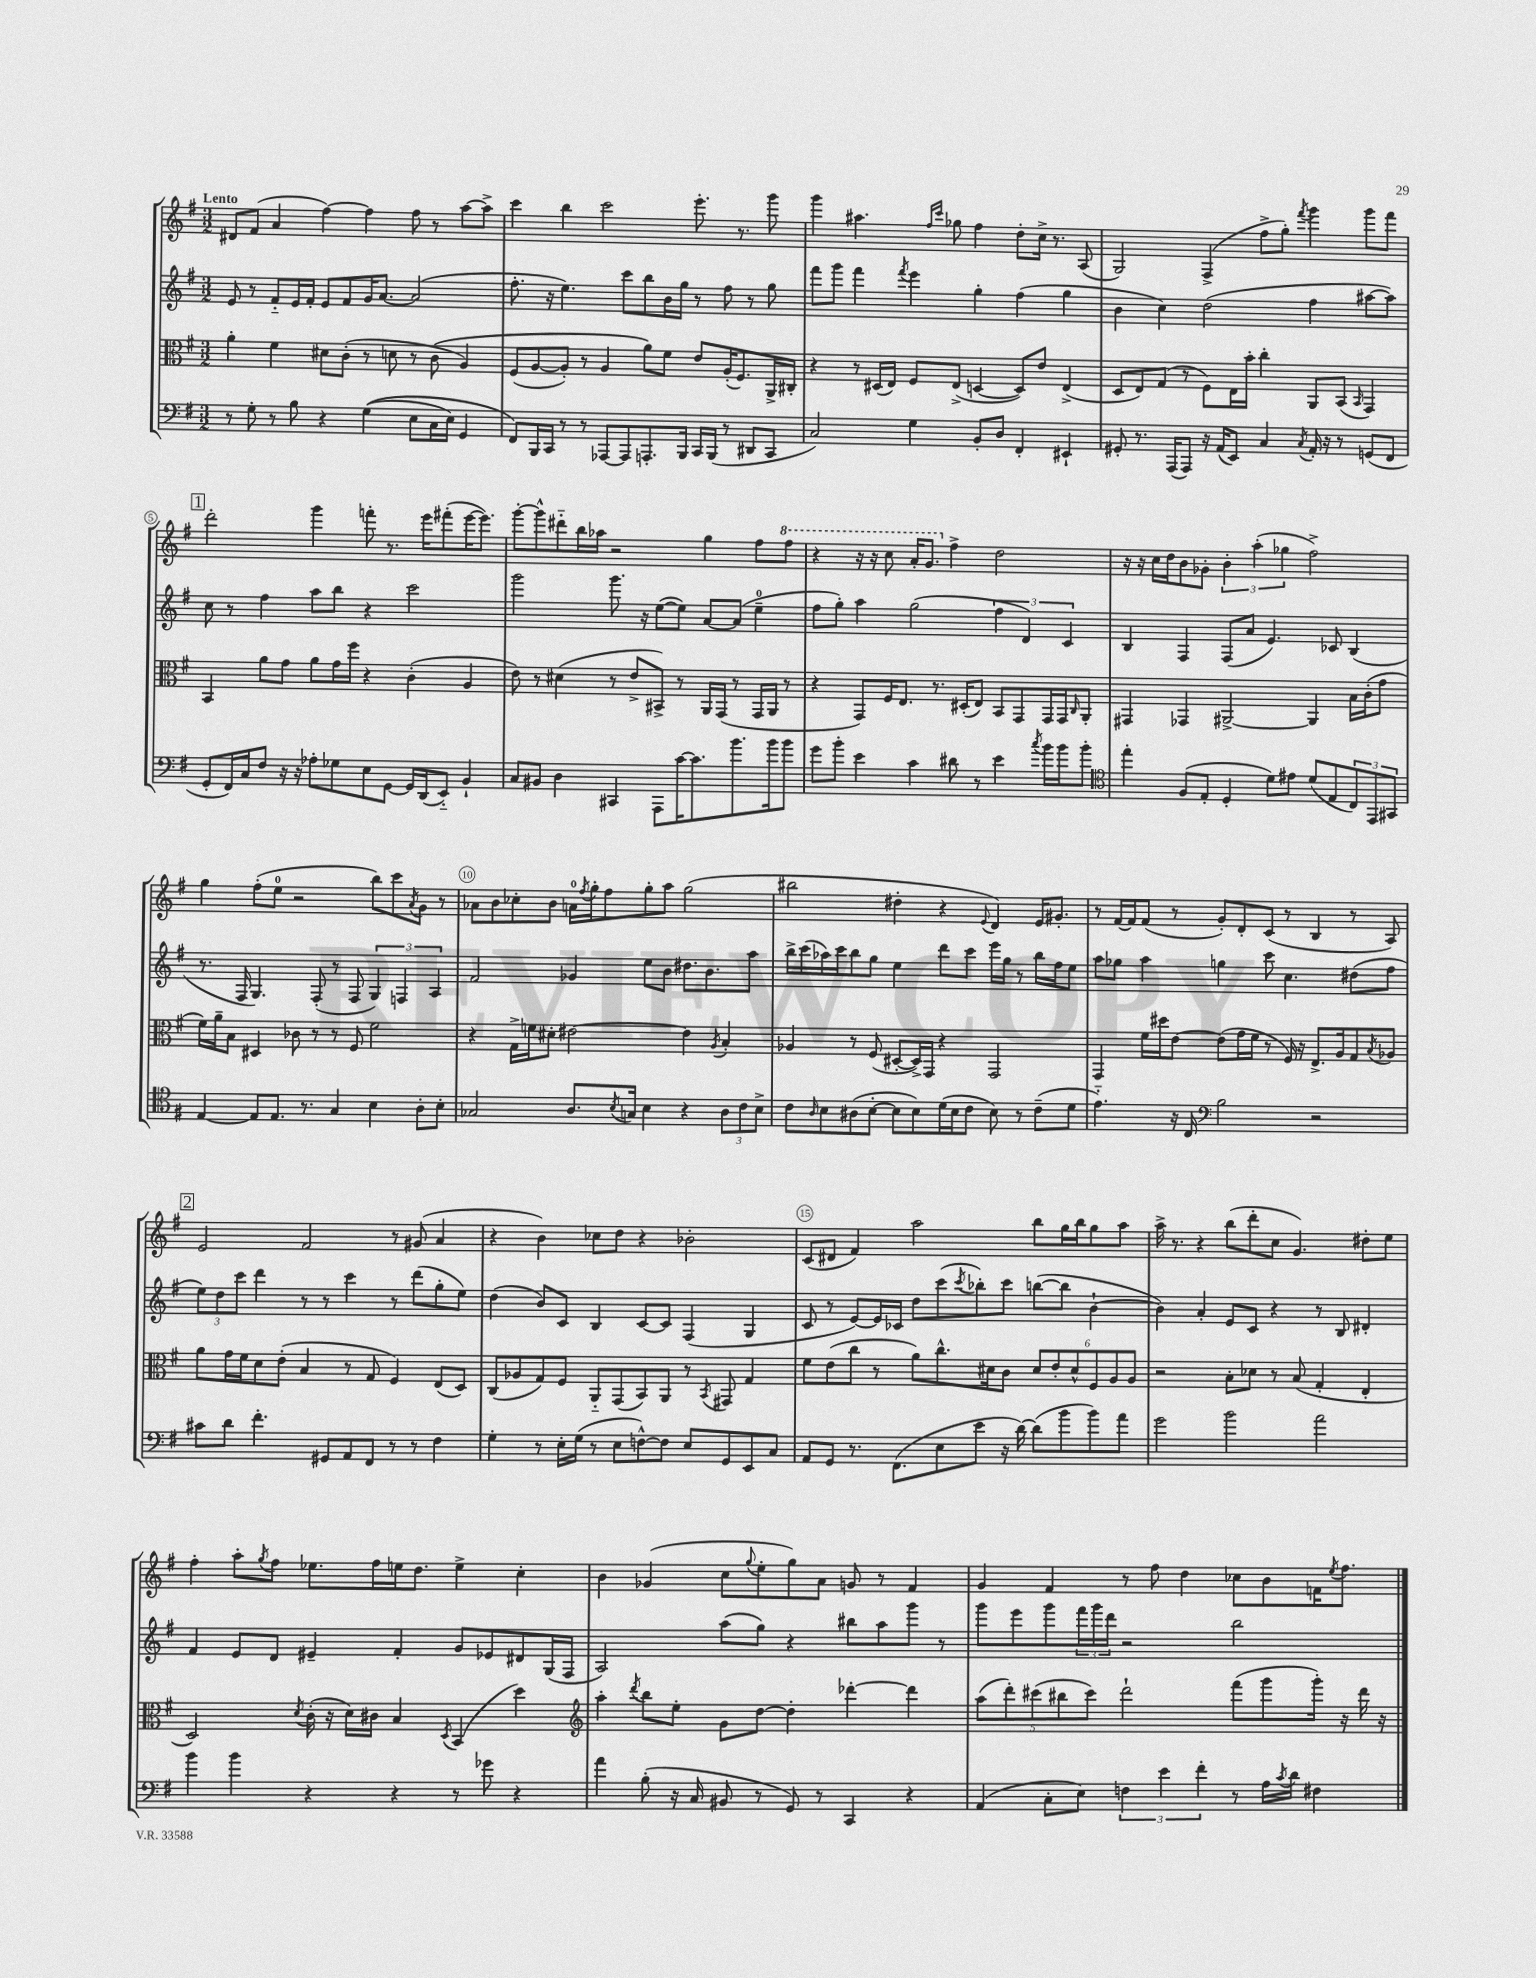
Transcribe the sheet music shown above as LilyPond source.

<<
\new StaffGroup <<
\new Staff = "s0" {
    \clef treble \key g \major \numericTimeSignature \time 3/2 \tempo "Lento"
    dis'8 fis'8( a'4 fis''4~) fis''4 fis''8 r8 a''8~ a''8-> |
    c'''4 b''4 c'''2 e'''8.-. r8. g'''8 |
    g'''4 ais''4. \grace { fis''16 c'''16 } ges''8 fis''4 d''8-. c''16-> r8. a8( |
    g2) fis4->( fis''8-> g''8-.) \acciaccatura { fis'''8 } g'''4 g'''8 fis'''8 |
    \mark \markup { \box "1" } d'''2-. g'''4 f'''8-. r8. e'''16 fis'''8-.( e'''16~ e'''8.) |
    g'''8~-. g'''8-^ dis'''8-_ b''16 aes''16 r2 g''4 fis''8 \ottava #1 fis'''8 |
    r4 r16 r16 c'''8 a''16-. g''8. \ottava #0 fis''4-> d''2 |
    r16 r16 c''16 d''16 b'8 ges'8-. \tuplet 3/2 { b'4-. a''4-.( ges''4 } fis''2->) |
    g''4 fis''8-.( e''8-0 r2 b''8) c'''8 \acciaccatura { a'8 } g'8 r8 |
    aes'8 b'8 ces''8-. b'8 a'16-0 \acciaccatura { fis''8 } g''16-. fis''8 g''8-. a''8 g''2( |
    bis''2 dis''4-. r4 \appoggiatura { e'8 } d'4) e'16 gis'8.-. |
    r8 fis'16~ fis'16 fis'8( r8 g'8-.) d'8-. c'8( r8 b4 r8 a8) |
    \mark \markup { \box "2" } e'2 fis'2 r8 gis'8( a'4 |
    r4 b'4) ces''8 d''8 r4 bes'2-. |
    c'8( dis'8 fis'4) a''2 b''8 g''16 b''16 g''8 a''8 |
    a''16-> r8. r4 b''8( d'''8-. c''8 g'4.) dis''8-. e''8 |
    fis''4-. a''8-. \acciaccatura { g''8 } fis''8 ees''8. fis''16 e''16 d''8. e''4-> c''4-. |
    b'4 ges'4( c''8 \appoggiatura { g''8 } e''8-. g''8) a'8 g'8 r8 fis'4 |
    g'4 fis'4 r8 fis''8 d''4 ces''8 b'8 f'16 \acciaccatura { e''8 } fis''8. \bar "|." |
}
\new Staff = "s1" {
    \clef treble \key g \major \numericTimeSignature \time 3/2
    e'8 r8 fis'8-_ e'16 fis'16-. e'8 fis'8 g'16 a'8.~ a'2( |
    fis''8.-. r16 e''4.) c'''8 b''8 b'16 g''16 r8 fis''8 r8 g''8 |
    fis'''8 g'''8 fis'''4 \acciaccatura { fis'''8 } e'''4 g''4-. fis''4( g''4 |
    b'4 c''4) d''2( fis''4 ais''8~ ais''8) |
    \mark \markup { \box "1" } c''8 r8 fis''4 a''8 b''8 r4 c'''2 |
    g'''2 g'''8. r16 e''8~( e''8) a'8~ a'8( e''4-0-- |
    fis''8 g''8-.) a''4 g''2( \tuplet 3/2 { fis''4 d'4) c'4 } |
    b4 fis4 fis8( a'8 e'4.) ces'8 b4( |
    r8. fis16 g4.) fis8-.( r8 fis8 \tuplet 3/2 { g4) f4 a4 } |
    fis'2 ges'4 e''8 b'8 dis''8. b'8. a''8 |
    b''16-> c'''16( aes''16) c'''16 b''8 g''8 e''4 d'''8 c'''8 e'''16 g''16 r8 b''16 fis''16 e''8 |
    a''8 ges''8 a''4 g''4 c'''8 c''4. dis''8( fis''8 |
    \mark \markup { \box "2" } \tuplet 3/2 { e''8) d''8 c'''8 } d'''4 r8 r8 c'''4 r8 d'''8( g''8-. e''8) |
    d''4( b'8) c'8 b4 c'8~ c'8 fis4( g4 |
    c'8 r8 e'8~) e'16 ces'16 d''8 c'''8( \acciaccatura { c'''8 } bes''8-.) c'''8 b''8~( b''8 b'4~-! |
    b'4) a'4-. e'8 c'8 r4 r8 b8 dis'4-. |
    fis'4 e'8 d'8 eis'4-- fis'4-. g'8 ees'8 dis'8 g16( fis16 |
    a2) a''8( g''8) r4 bis''8 a''8 g'''8 r8 |
    g'''8 e'''8 g'''8 \tuplet 3/2 { fis'''16 g'''16 d'''16 } r2 b''2 \bar "|." |
}
\new Staff = "s2" {
    \clef alto \key g \major \numericTimeSignature \time 3/2
    a'4-. fis'4 dis'8 c'8-.( r8 d'8 r8 c'8\( a4) |
    fis8( a8~ a8-.) r8 a4 a'8\) fis'8 e'8 a16-.( fis8.) a,16-> cis16-. |
    r4 r8 dis16( e16) fis8 e8->( d4~ d8) e'8 e4->( |
    d8 e8) g8( r8 fis8) e16 b'16-. c''4-. a,8 b,8( \grace { b,16 } g,4) |
    \mark \markup { \box "1" } b,4 a'8 g'8 a'8 g'16 fis''16 r4 c'4-.( a4 |
    e'8) r8 dis'4( r8 e'8-> bis,8->) r8 a,16 g,16( r8 g,16 a,16 r8 |
    r4 g,8) fis16 e8. r8. dis16-.( e8) b,8 g,8 g,16 g,16 \grace { c16 } a,8-. |
    gis,4 ges,4 ais,2~-> ais,4 b16 c'16-.( g'8 |
    fis'16) a'16-- b8 dis4 ces'8 r8 r8 fis8 fis'2 |
    r4 g16-> f'16 dis'8-. eis'2~ eis'4 \acciaccatura { a8 } b4-. |
    aes4 r8 fis8( dis8~-. dis16->) g,16 r4 g,2 |
    g,4 fis'16 dis''16 e'8~ e'8( g'16 fis'16 r8 fis16) r16 e8.-> a16 g8 \acciaccatura { b8 } aes8 |
    \mark \markup { \box "2" } a'8 g'16 fis'16 d'8 e'8-.( b4 r8 g8 fis4) e8( d8) |
    c8( aes8 g8) fis8 a,8-_ g,8( b,8) a,8 r8 \acciaccatura { b,8 } gis,8 g4 |
    fis'8 e'8( c''8 r8 a'8) c''8.-^ dis'16 c'8 \tuplet 6/4 { dis'8 e'8-. dis'8-^ fis8 a8 a8 } |
    r2 b8-. des'8 r8 b8( g4-. e4-. |
    d2) \acciaccatura { d'8 } c'16-.( r16 d'16) cis'16 b4 \acciaccatura { d8 } b,4( d''4) |
    \clef treble a''4-. \acciaccatura { d'''8 } b''8 e''8-. g'8 d''8~ d''4-. des'''4~-. des'''4 |
    \tuplet 5/4 { a''8( d'''8-.) cis'''8( bis''8 cis'''8) } d'''2-! fis'''8( g'''8 g'''16-.) r16 d'''16 r16 \bar "|." |
}
\new Staff = "s3" {
    \clef bass \key g \major \numericTimeSignature \time 3/2
    r8 g8-. r8 b8 r4 g4(\( e8 c16 e16) g,4 |
    fis,8\) b,,16 c,16 r8 r8 aes,,8~ aes,,8 a,,8.-. b,,16 c,16 b,,16( r8 dis,8 c,8 |
    c2) g4 b,8-. d8 fis,4-. eis,4-! |
    gis,8-. r8. a,,16( a,,8) r16 a,16( e,8) c4 \acciaccatura { c8 } a,16-. r16 r8 g,8( fis,8 |
    \mark \markup { \box "1" } g,8-. fis,16) c16 fis8 r16 r16 aes8-. ges8 e8 g,8~ g,16 d,16( e,8-_) b,4-! |
    c8 bis,8 d4 cis,4 a,,8 c'16~ c'8. b'8. b'16 b'8 |
    g'8 b'8-. e'4 c'4 dis'8 r8 e'4 \acciaccatura { c''8 } b'16 b'16 b'8-. |
    \clef tenor e''4-. fis8( e8-. d4-. d'8) eis'8 d'8( e8 \tuplet 3/2 { c8) e,8 gis,8 } |
    e4~ e8 e8. r8. g4 b4 a8-. b8-. |
    ges2 a8. \acciaccatura { b8 } g16 b4 r4 \tuplet 3/2 { a8 c'8 b8-> } |
    c'8 \grace { a16 } b8 ais8( b8~-. b8 b8) d'16( b16 c'8 b8) r8 c'8--( d'8 |
    e'4.-_) r16 c16 \clef bass b2 r2 |
    \mark \markup { \box "2" } cis'8 d'8 fis'4.-. gis,8 a,8 fis,8 r8 r8 fis4 |
    g4-. r8 e16-. g16( r8 e8 f8~-^) f8 e8 g,8 e,8 c8 |
    a,8 g,8 r8. fis,8.( e8 e'8 r16 d'16~) d'8( b'8 b'8) a'8 |
    g'2 b'2 a'2 |
    b'4 b'4 r4 r4 r8 ges'8 r4 |
    a'4 b8-.( r16 c16 bis,8 r8 g,8) r8 c,4 r4 |
    a,4( c8-. e8) \tuplet 3/2 { f4 e'4 fis'4-. } r8 a16 \acciaccatura { c'8 } d'16 fis4 \bar "|." |
}
>>
>>
\layout { \context { \Score \override BarNumber.break-visibility = ##(#f #t #t) barNumberVisibility = #(every-nth-bar-number-visible 5) \override BarNumber.stencil = #(make-stencil-circler 0.1 0.3 ly:text-interface::print) } }
